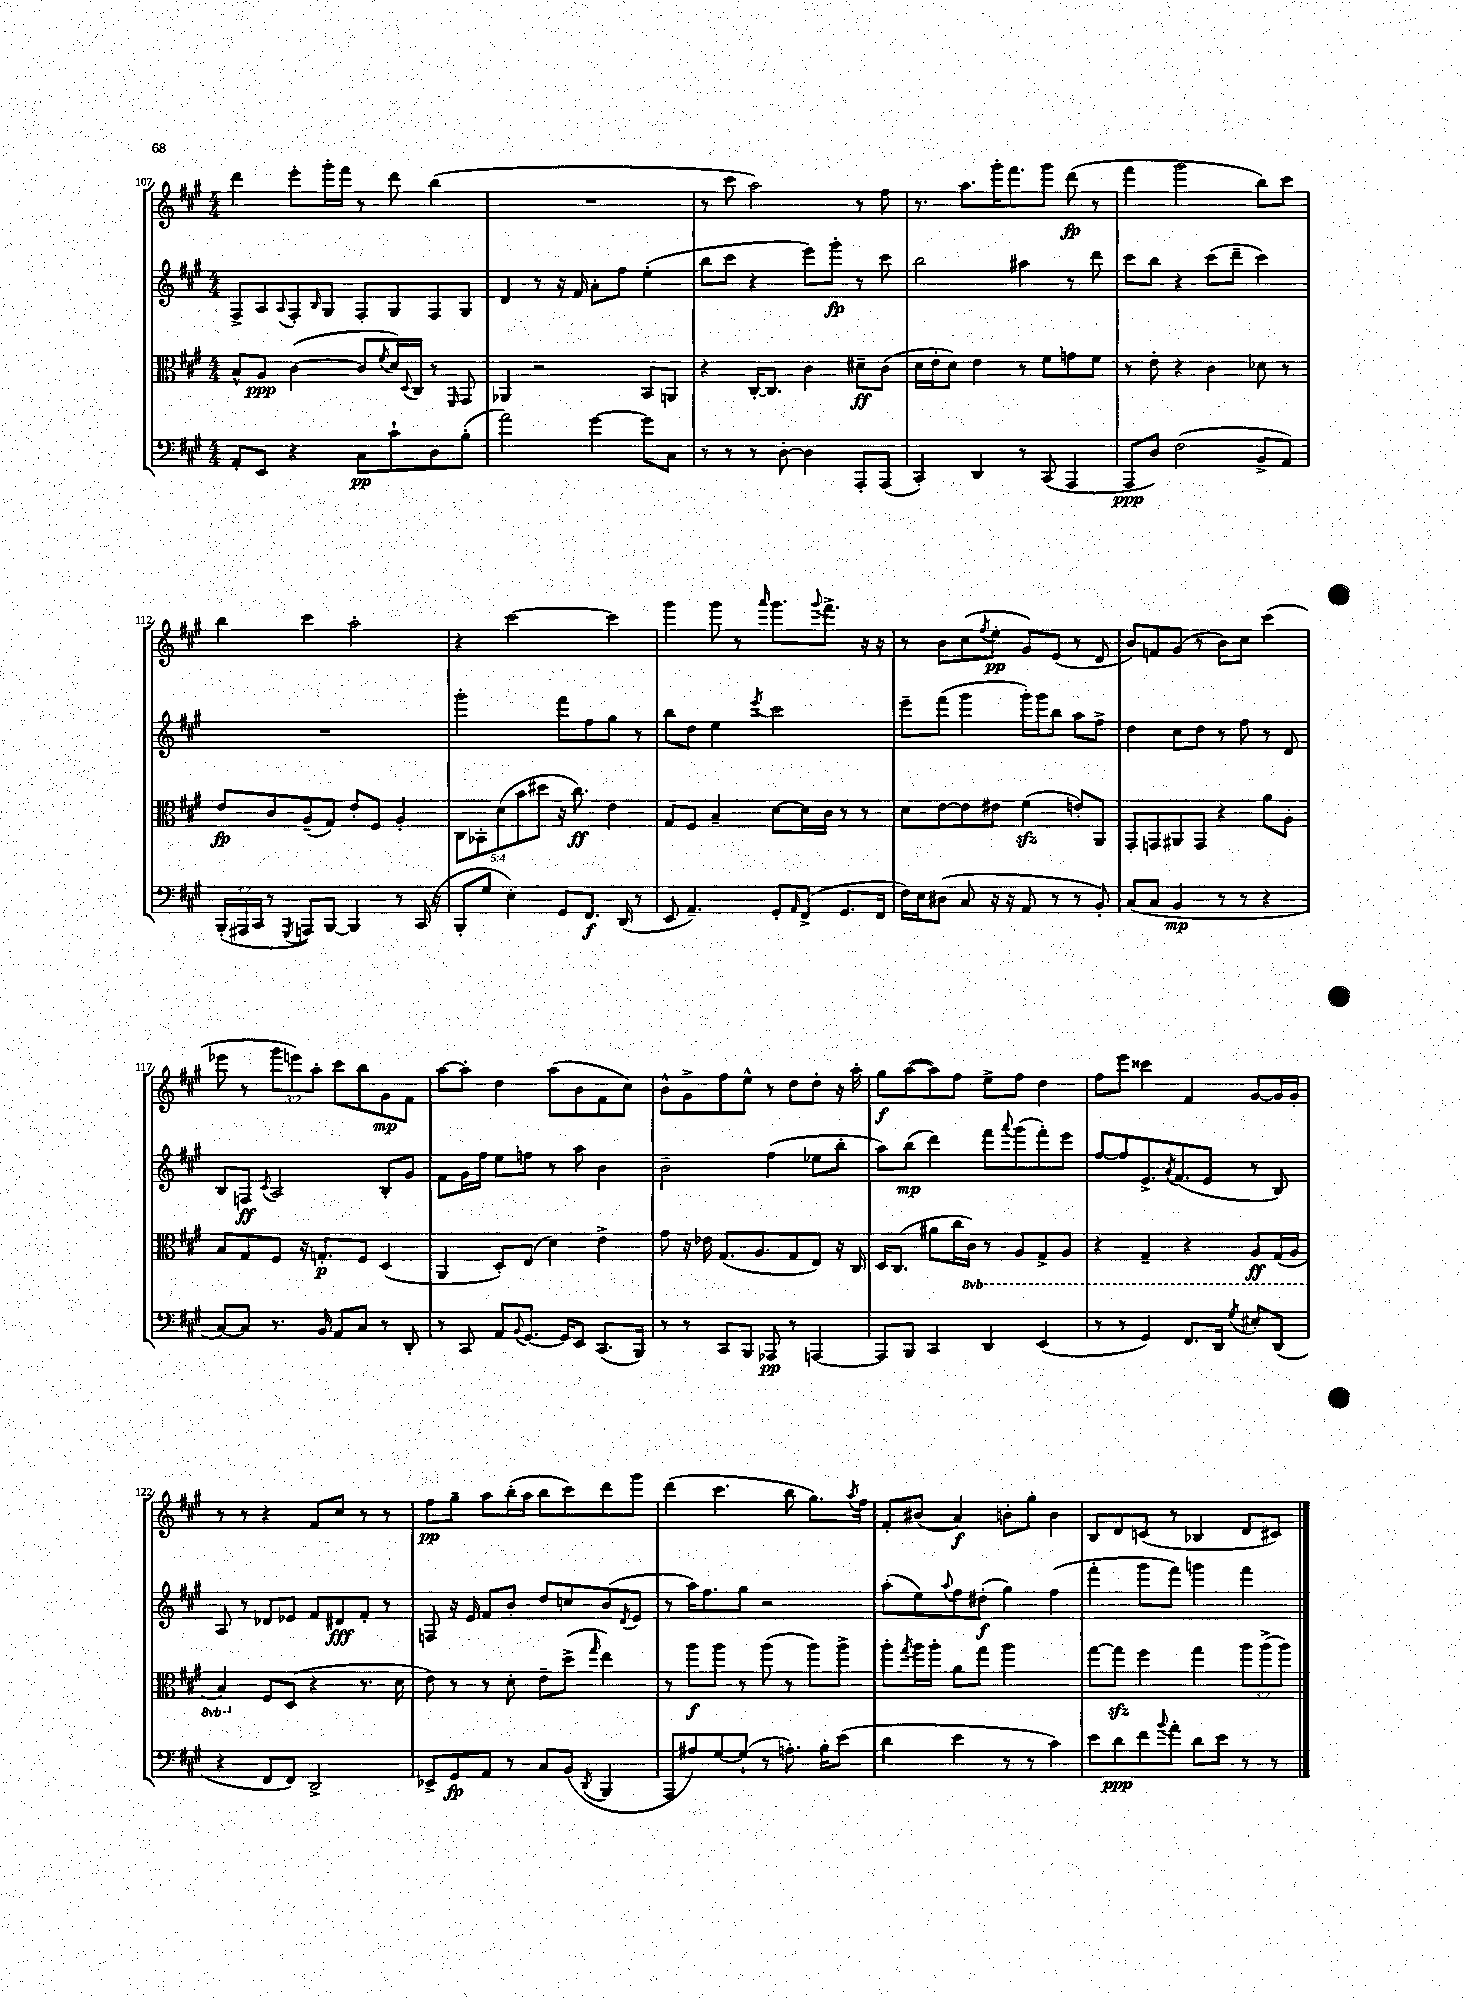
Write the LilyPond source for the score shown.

<<
\new StaffGroup <<
\new Staff = "s0" {
    \clef treble \key a \major \numericTimeSignature \time 4/4 \override Staff.TupletNumber.text = #tuplet-number::calc-fraction-text
    d'''4 e'''8-. gis'''16-. fis'''16 r8 d'''8 b''4( |
    R1 |
    r8 cis'''8 a''2) r8 fis''8 |
    r8. a''8. gis'''16-. fis'''8. gis'''8 d'''8\fp( r8 |
    fis'''4 gis'''2 b''8) cis'''8 |
    b''4 cis'''4 a''2-. |
    r4 cis'''2~ cis'''4 |
    gis'''4 gis'''8 r8 \grace { a'''16 } gis'''8. \appoggiatura { gis'''8 } fis'''8.-> r16 r16 |
    r8 b'8 cis''8( \acciaccatura { fis''8 } e''8-.\pp gis'8) e'8( r8 d'8 |
    b'8) f'8 gis'8( r8 b'8) cis''8 cis'''4( |
    ees'''8 r8 \tuplet 3/2 { gis'''8 e'''8) a''8-. } cis'''8 b''8 gis'8\mp fis'8 |
    a''8~ a''8-. d''4 a''8( b'8 fis'8 cis''8) |
    b'8-^ gis'8-> fis''8 e''8-^ r8 d''8 d''8-. r16 a''16-. |
    gis''8\f a''8~( a''8) fis''8 e''8-> fis''8 d''4 |
    fis''8 e'''8 cisis'''4 fis'4 gis'8~ gis'16 gis'16-. |
    r8 r8 r4 fis'8 cis''8 r8 r8 |
    fis''8\pp gis''8-- a''8 b''16-.( a''16 b''8 cis'''8) d'''8 gis'''8 |
    d'''4( cis'''4. b''8 gis''8.) \acciaccatura { a''8 } fis''16 |
    fis'8-. bis'8( a'4\f) b'8-. gis''8-. b'4 |
    b8 d'8 c'8( r8 bes4 d'8 cis'8) \bar "|." |
}
\new Staff = "s1" {
    \clef treble \key a \major \numericTimeSignature \time 4/4
    fis8-> a8 \appoggiatura { a8 } fis8-. \grace { b16 } gis8 fis8-. gis8 fis8 gis8 |
    d'4 r8 r16 fis'16 a'8-. fis''8 e''4-.( |
    b''8 cis'''8 r4 e'''8) gis'''8-.\fp r8 cis'''8 |
    b''2 ais''4 r8 d'''8 |
    cis'''8 b''8 r4 cis'''8( d'''8-- cis'''4) |
    R1 |
    gis'''2-. fis'''8 fis''8 gis''8 r8 |
    b''8 d''8 e''4 \acciaccatura { e'''8 } cis'''2 |
    e'''8-- fis'''8( gis'''4 gis'''16-.) gis'''16 b''8 a''8 fis''8-> |
    d''4 cis''8 d''8 r8 fis''8 r8 d'8 |
    b8 f8\ff \acciaccatura { cis'8 } a2 b8-. gis'8 |
    fis'8 gis'16 fis''16 e''8 f''8 r8 a''8 b'4 |
    b'2-- fis''4( ees''8 b''8-. |
    a''8) b''8\mp( d'''4) fis'''8 \appoggiatura { a'''8 } gis'''8( fis'''8-.) e'''8 |
    fis''8~ fis''8 e'8.-> \acciaccatura { a'8 } fis'8.( e'8 r8 b8) |
    a8 r8 des'8 ees'8 fis'8 dis'8\fff fis'8-. r8 |
    f8 r16 e'16 fis'8 b'8-. d''8 c''8 b'8( \acciaccatura { d'8 } e'8 |
    r8 a''16) fis''8. gis''8 r2 |
    a''8-.( e''8) \appoggiatura { a''8 } fis''8 dis''8-.\f( gis''4) fis''4( |
    fis'''4-. gis'''8 fis'''8) g'''4 fis'''4 \bar "|." |
}
\new Staff = "s2" {
    \clef alto \key a \major \numericTimeSignature \time 4/4 \override Staff.TupletNumber.text = #tuplet-number::calc-fraction-text \set Staff.ottavationMarkups = #ottavation-simple-ordinals
    b8-^ a8\ppp cis'4~( cis'8 \acciaccatura { fis'8 } d'16) \appoggiatura { d8 } cis16 r8 \grace { fis,16 } gis,8 |
    aes,4 r2 b,8 a,8 |
    r4 cis16~-. cis8. cis'4 dis'8--\ff cis'8( |
    d'16 e'16-. d'8) e'4 r8 fis'8 g'8 fis'8 |
    r8 e'8-. r4 cis'4 des'8 r8 |
    e'8\fp cis'8 a8--( gis8) e'8-. fis8 a4-. |
    \tuplet 5/4 { cis8 bes,8-. d'8( b'8 dis''8 } r16 cis''8.\ff) e'4 |
    gis8 fis8 b4-- d'8~ d'16 cis'16 r8 r8 |
    d'8 e'8~ e'8 eis'8 fis'4\sfz( e'8-.) a,8 |
    gis,8-. g,8 ais,8 g,8 r4 a'8 a8-. |
    b8 gis8 fis8 r16 g8.-.\p fis8 d4( |
    a,4 d8-.) e8( d'4) e'4-> |
    gis'8 r16 ees'16 gis8.( a8. gis8 e8) r16 cis16 |
    d16 cis8.( ais'8 cis''16 \ottava #-1 cis16) r8 a,8 gis,8-> a,8 |
    r4 gis,4-- r4 a,8\ff gis,16( a,16 |
    b,4) \ottava #0 fis8 d8( r4 r8. d'16 |
    e'8) r8 r8 d'8-. e'8-- d''8->( \grace { gis''16 } e''4) |
    r8 a''8\f a''8 r8 a''8( r8 a''8) a''8-> |
    a''8-. \acciaccatura { gis''8 } a''16 a''16-. a'8 gis''8 a''2 |
    gis''8~ gis''8\sfz fis''4 gis''4 \tuplet 3/2 { a''8 a''8->( a''8) } \bar "|." |
}
\new Staff = "s3" {
    \clef bass \key a \major \numericTimeSignature \time 4/4 \override Staff.TupletNumber.text = #tuplet-number::calc-fraction-text
    a,8-. e,8 r4 cis8\pp cis'8-! d8 b8-.( |
    a'2) gis'4~ gis'8 cis8 |
    r8 r8 r8 d8~-. d4 a,,8-. a,,8( |
    cis,4-.) d,4 r8 cis,8( a,,4 |
    a,,8\ppp d8) fis2( b,8-> a,8) |
    \tuplet 3/2 { b,,16-.( ais,,16 cis,16 } r8 \acciaccatura { gis,,8 } a,,8) b,,8~ b,,4 r8 cis,16( r16 |
    b,,8-. gis8 e4-.) gis,8 fis,8.\f d,16( r8 |
    e,8 a,4.--) gis,8-. \grace { a,16 } fis,8->( gis,8. fis,16 |
    fis16) e16 dis8( cis8 r16 r16 a,8 r8 r8 b,8-.) |
    cis8( cis8 b,4\mp r8 r8 r4 |
    cis8~) cis8 r8. b,16 a,8 cis8 r8 d,8-. |
    r8 cis,8 a,8 \appoggiatura { b,8 } gis,8.~ gis,16 e,8 cis,8.( b,,16) |
    r8 r8 cis,8 b,,8 aes,,8\pp r8 a,,4~ |
    a,,8 b,,8 cis,4 d,4 e,4( |
    r8 r8 gis,4) fis,8. d,16 \acciaccatura { gis8 } eis8-. d,8( |
    r4 fis,8 fis,8) d,2-> |
    ees,8-> gis,8\fp a,8 r8 cis8 b,8( \acciaccatura { d,8 } b,,4 |
    a,,8 ais8) gis8~ gis8-!( r8 a8.-.) b16-. e'8( |
    d'4 e'4 r8 r8 cis'4) |
    e'8 d'8\ppp fis'8 \appoggiatura { b'8 } a'8-. d'8 e'8 r8 r8 \bar "|." |
}
>>
>>
\layout { \context { \Score currentBarNumber = #107 } }
